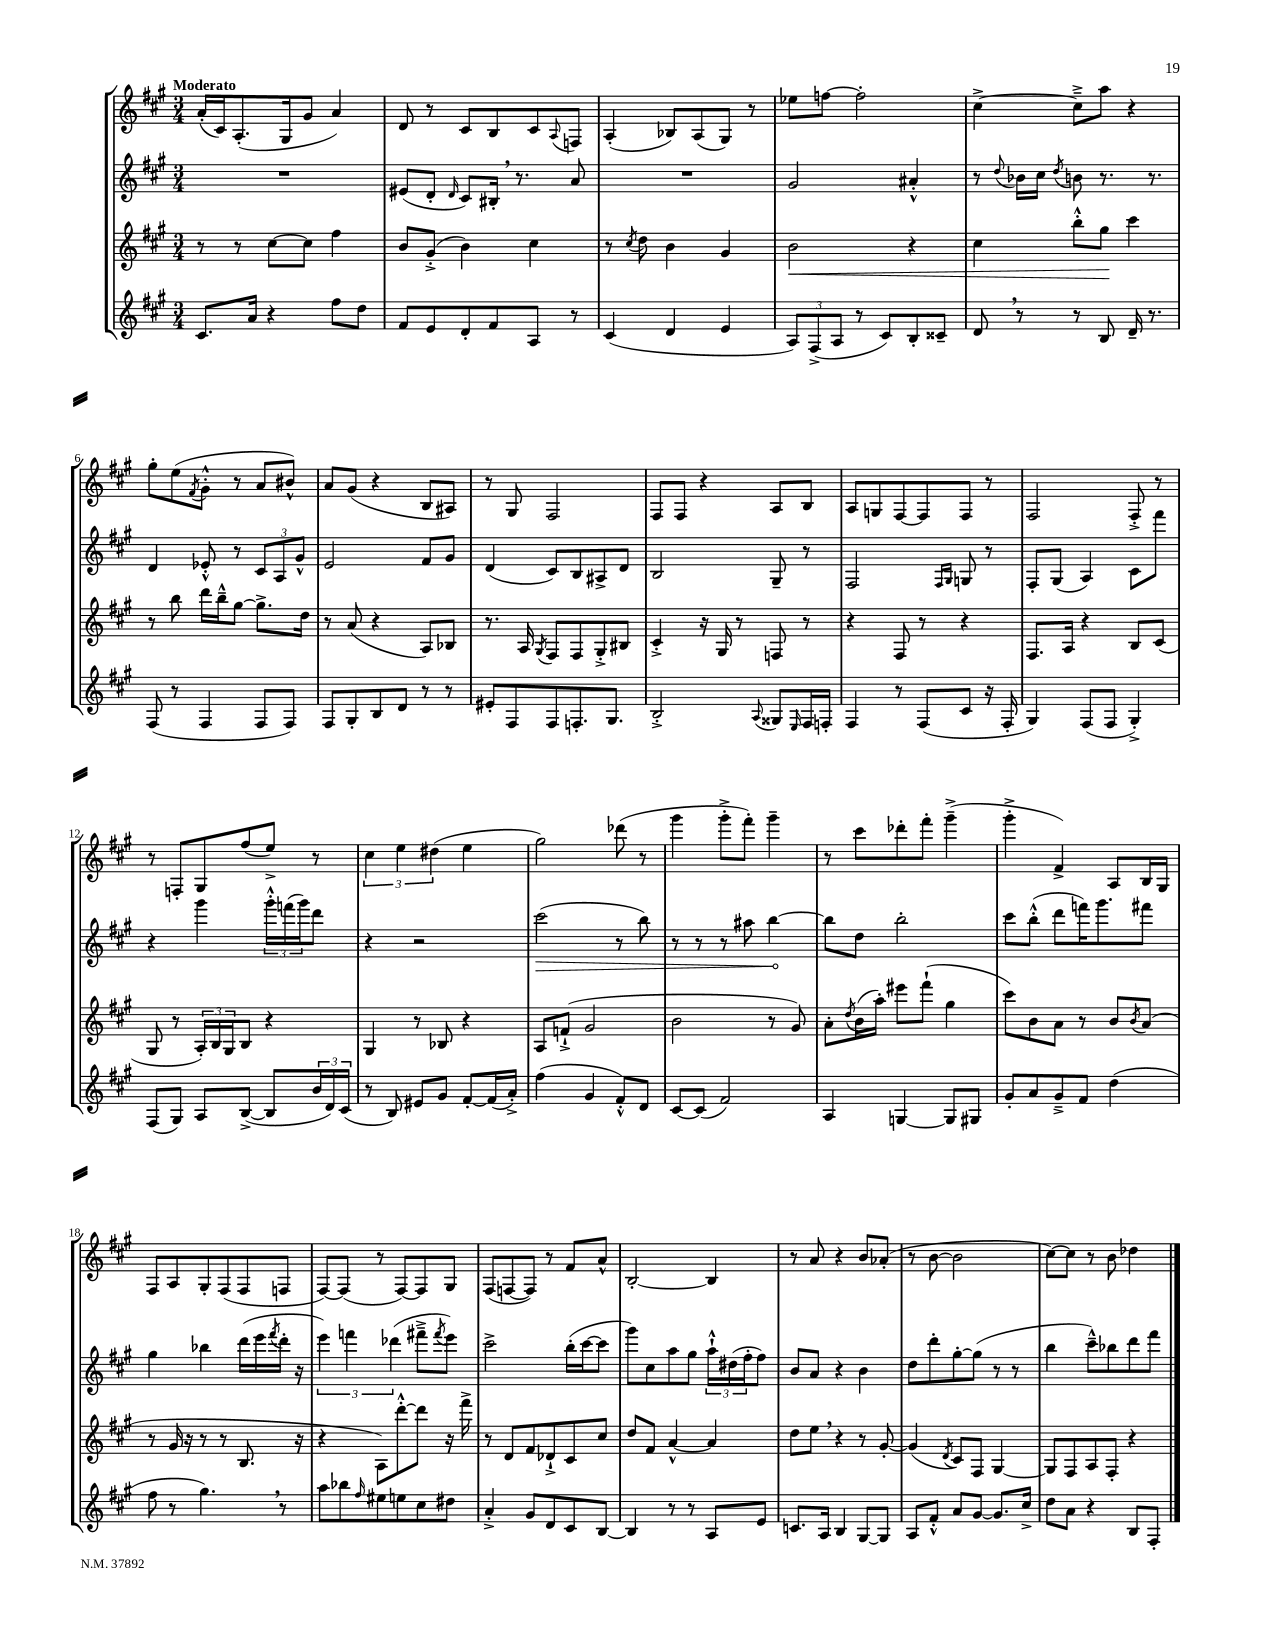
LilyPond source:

<<
\new StaffGroup <<
\new Staff = "s0" {
    \clef treble \key a \major \numericTimeSignature \time 3/4 \tempo "Moderato"
    a'16-.( cis'16) a8.-.( gis16 gis'8 a'4) |
    d'8 r8 cis'8 b8 cis'8 \appoggiatura { a8 } f8 |
    a4-.( bes8) a8( gis8) r8 |
    ees''8 f''8~ f''2-. |
    cis''4~-> cis''8---> a''8 r4 |
    gis''8-. e''8( \acciaccatura { fis'8 } gis'8-.-^ r8 a'8 bis'8-^) |
    a'8 gis'8( r4 b8 ais8) |
    r8 gis8 fis2 |
    fis8 fis8 r4 a8 b8 |
    a8 g8 fis8~ fis8 fis8 r8 |
    fis2 fis8-.-> r8 |
    r8 f8-. gis8 fis''8( e''8->) r8 |
    \tuplet 3/2 { cis''4 e''4 dis''4( } e''4 |
    gis''2) des'''8( r8 |
    gis'''4 gis'''8-.-> fis'''8-.) gis'''4-- |
    r8 cis'''8 des'''8-. fis'''8-. gis'''4--->( |
    gis'''4-.-> fis'4->) a8 b16 gis16 |
    fis8 a8 gis8-. fis8( fis8 f8 |
    fis8~) fis8( r8 fis8~) fis8 gis8 |
    fis8( f8~ f8) r8 fis'8 a'8-^ |
    b2~-. b4 |
    r8 a'8 r4 b'8 aes'8-.( |
    r8 b'8~ b'2 |
    cis''8~) cis''8 r8 b'8 des''4 \bar "|." |
}
\new Staff = "s1" {
    \clef treble \key a \major \numericTimeSignature \time 3/4
    R2. |
    eis'8( d'8-. \grace { d'16 } cis'8) bis16-. \breathe r8. a'8 |
    R2. |
    gis'2 ais'4-.-^ |
    r8 \appoggiatura { d''8 } bes'16 cis''16 \acciaccatura { d''8 } b'8 r8. r8. |
    d'4 ees'8-.-^ r8 \tuplet 3/2 { cis'8 a8 gis'8-^ } |
    e'2 fis'8 gis'8 |
    d'4( cis'8) b8 ais8-> d'8 |
    b2 gis8-- r8 |
    fis2 \grace { fis16 gis16 } g8 r8 |
    fis8-. gis8( a4) cis'8 fis'''8 |
    r4 gis'''4 \tuplet 3/2 { gis'''16-.-^ f'''16( gis'''16) } d'''8 |
    r4 r2 |
    \once \override Hairpin.circled-tip = ##t cis'''2\>( r8 b''8) |
    r8 r8 r8 ais''8 b''4~\! |
    b''8 d''8 b''2-. |
    cis'''8 b''8-.-^( d'''8 f'''16) gis'''8. fis'''8 |
    gis''4 bes''4 d'''16( e'''16 \acciaccatura { fis'''8 } d'''16-. r16 |
    \tuplet 3/2 { e'''4) f'''4 des'''4( } fis'''8---> \acciaccatura { fis'''8 } e'''8) |
    cis'''2-> b''16-.( cis'''16~ cis'''8 |
    gis'''8) cis''8 a''8 gis''8 \tuplet 3/2 { a''16-!-^ dis''16( fis''16-. } fis''8) |
    b'8 a'8 r4 b'4 |
    d''8 d'''8-. gis''8~-. gis''8( r8 r8 |
    b''4 cis'''8---^) bes''8 d'''8 fis'''8 \bar "|." |
}
\new Staff = "s2" {
    \clef treble \key a \major \numericTimeSignature \time 3/4
    r8 r8 cis''8~ cis''8 fis''4 |
    b'8 gis'8-.->( b'4) cis''4 |
    r8 \acciaccatura { cis''8 } d''8 b'4 gis'4 |
    b'2\< r4 |
    cis''4 b''8-.-^ gis''8\! cis'''4 |
    r8 b''8 d'''16 b''16---^ gis''8~ gis''8.-> d''16 |
    r8 a'8( r4 a8) bes8 |
    r8. a16 \acciaccatura { gis8 } fis8 fis8 gis8-.-> bis8 |
    cis'4-.-> r16 gis16 r8 f8 r8 |
    r4 fis8 r8 r4 |
    fis8. a16 r4 b8 cis'8( |
    gis8 r8 \tuplet 3/2 { a16-.) b16 gis16 } b8 r4 |
    gis4 r8 bes8 r4 |
    a8 f'8-!->( gis'2 |
    b'2 r8 gis'8) |
    a'8-. \acciaccatura { d''8 } b'16( a''16-.) eis'''8 fis'''8-!( gis''4 |
    cis'''8) b'8 a'8 r8 b'8 \acciaccatura { b'8 } a'8( |
    r8 gis'16 r16 r8 r8 b8. r16 |
    r4 a8) d'''8~-.-^ d'''8 r16 fis'''16-> |
    r8 d'8 fis'8 des'8-!-> cis'8 cis''8 |
    d''8 fis'8 a'4~-^ a'4 |
    d''8 e''8 \breathe r4 r8 gis'8~-. |
    gis'4( \acciaccatura { d'8 } cis'8) fis8 gis4~ |
    gis8 fis8 a8 fis8-. r4 \bar "|." |
}
\new Staff = "s3" {
    \clef treble \key a \major \numericTimeSignature \time 3/4
    cis'8. a'16 r4 fis''8 d''8 |
    fis'8 e'8 d'8-. fis'8 a8 r8 |
    cis'4( d'4 e'4 |
    \tuplet 3/2 { a8) fis8->( a8 } r8 cis'8) b8-. cisis'8-- |
    d'8 \breathe r8 r8 b8 d'16-- r8. |
    fis8( r8 fis4 fis8 fis8) |
    fis8 gis8-. b8 d'8 r8 r8 |
    eis'8-. fis8 fis8 f8.-. gis8. |
    b2-.-> \appoggiatura { a8 } gisis8 \grace { e16 } fis16 f16-. |
    fis4 r8 fis8( cis'8 r16 fis16-. |
    gis4) fis8( fis8 gis4-.->) |
    fis8( gis8) a8 b8~->( b8 \tuplet 3/2 { b'16 d'16) cis'16( } |
    r8 b8) eis'8 gis'8 fis'8~-. fis'16( a'16-.->) |
    fis''4( gis'4 fis'8-.-^) d'8 |
    cis'8~ cis'8( fis'2) |
    a4 g4~ g8 gis8 |
    gis'8-. a'8 gis'8---> fis'8 d''4( |
    fis''8 r8 gis''4.) \breathe r8 |
    a''8 bes''8 \grace { fis''16 } eis''8 e''8 cis''8 dis''8 |
    a'4-.-> gis'8 d'8 cis'8 b8~ |
    b4 r8 r8 a8 e'8 |
    c'8. a16 b4 gis8~ gis8 |
    a8 fis'8-.-^ a'8 gis'8~ gis'8. cis''16-> |
    d''8 a'8 r4 b8 fis8-. \bar "|." |
}
>>
>>
